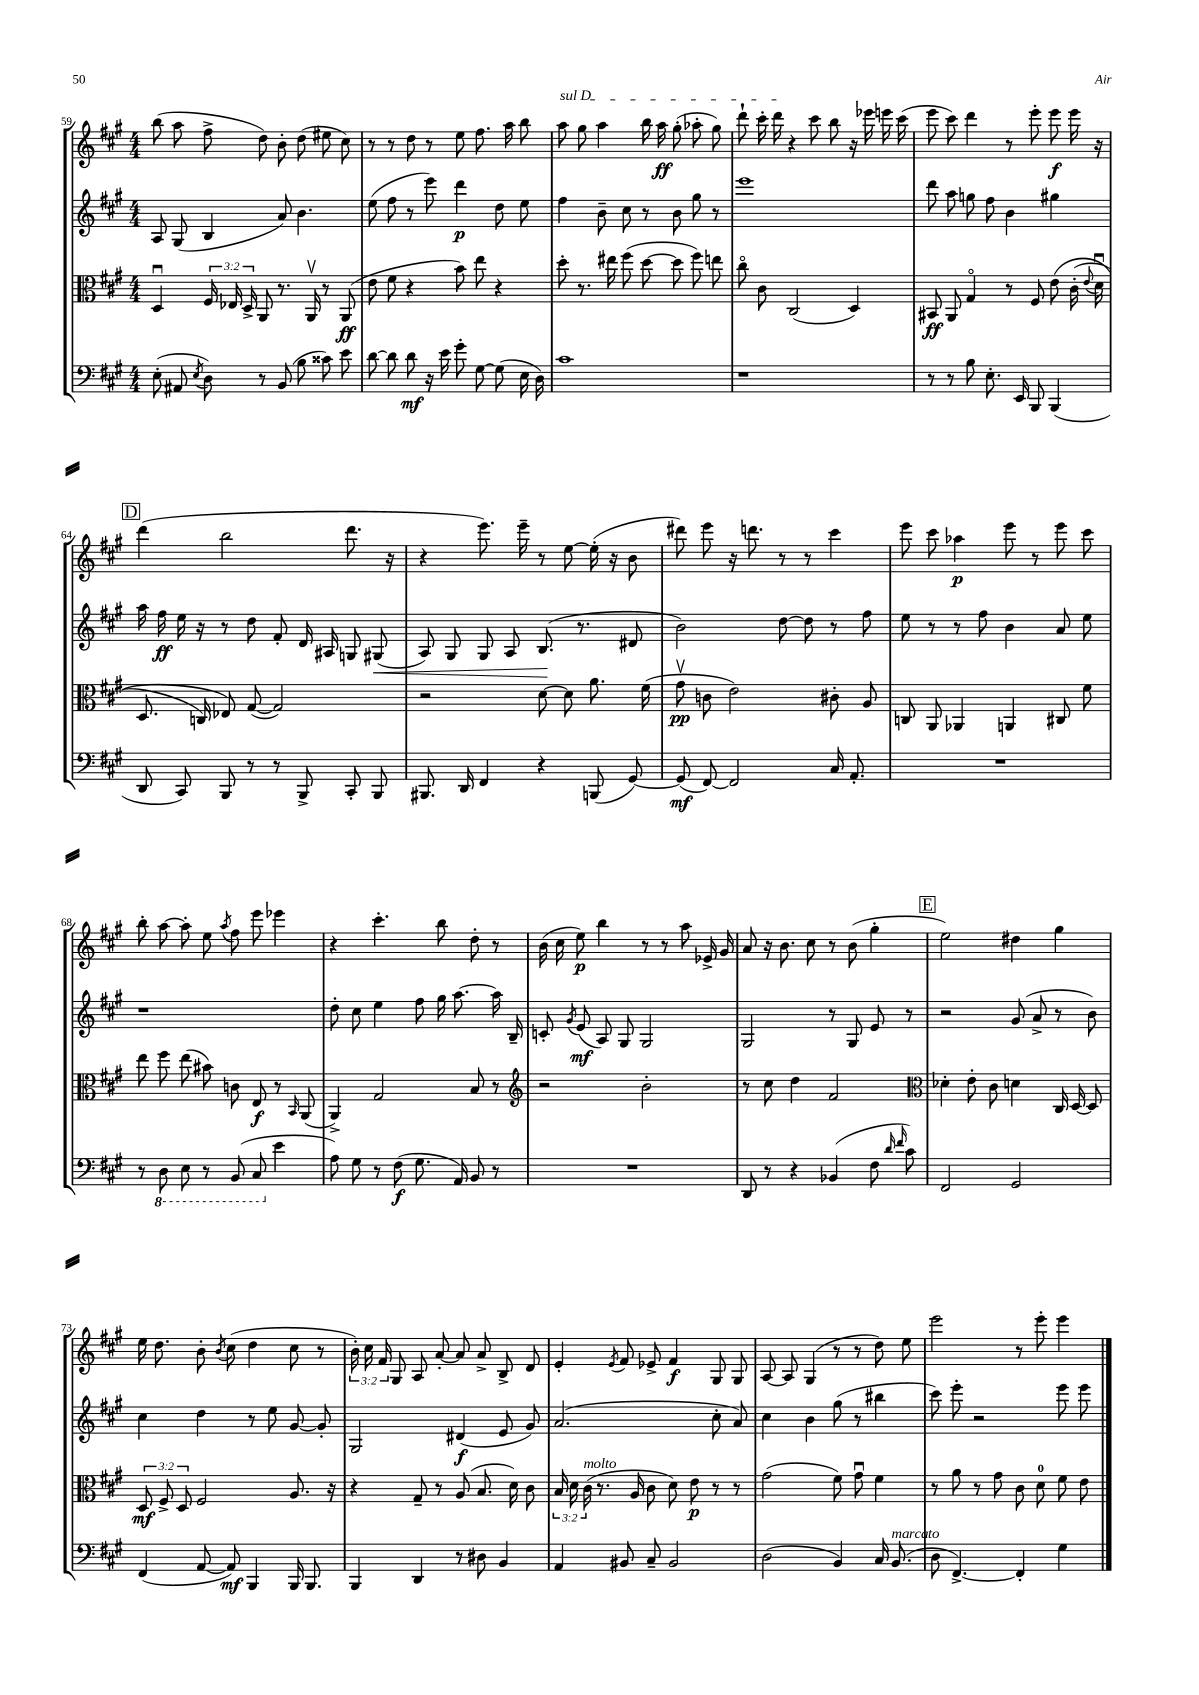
<<
\new StaffGroup <<
\new Staff = "s0" {
    \clef treble \key a \major \numericTimeSignature \time 4/4 \override Staff.TupletNumber.text = #tuplet-number::calc-fraction-text
    \autoBeamOff b''8( a''8 fis''8-> d''8) b'8-. d''8( eis''8 cis''8) |
    r8 r8 d''8 r8 e''8 fis''8. a''16 b''8 |
    \once \override TextSpanner.bound-details.left.text = \markup { \italic "sul D" } a''8\startTextSpan gis''8 a''4 b''16 a''16\ff gis''8-.( aes''8-. gis''8) |
    d'''8-! cis'''16-. d'''16\stopTextSpan r4 cis'''8 b''8 r16 ees'''16 e'''16 cis'''16( |
    e'''8 cis'''8) d'''4 r8 e'''8-. e'''8\f e'''16 r16 |
    \mark \markup { \box "D" } d'''4( b''2 d'''8. r16 |
    r4 e'''8.) e'''16-- r8 e''8~ e''16-.( r16 b'8 |
    dis'''8) e'''8 r16 d'''8. r8 r8 cis'''4 |
    e'''8 cis'''8 aes''4\p e'''8 r8 e'''8 cis'''8 |
    b''8-. a''8~ a''8-. e''8 \acciaccatura { a''8 } fis''8 e'''8 ees'''4 |
    r4 cis'''4.-. b''8 d''8-. r8 |
    b'16( cis''16 e''8\p) b''4 r8 r8 a''8 ees'16-> gis'16 |
    a'8 r16 b'8. cis''8 r8 b'8( gis''4-. |
    \mark \markup { \box "E" } e''2) dis''4 gis''4 |
    e''16 d''8. b'8-. \acciaccatura { b'8 } cis''8( d''4 cis''8 r8 |
    \tuplet 3/2 { b'16-.) cis''16 fis'16 } gis8 a8 a'8~-. a'8 a'8-> b8-> d'8 |
    e'4-. \acciaccatura { e'8 } fis'8 ees'8-> fis'4\f gis8 gis8 |
    a8~ a8 gis4( r8 r8 d''8) e''8 |
    e'''2 r8 e'''8-. e'''4 \bar "|." |
}
\new Staff = "s1" {
    \clef treble \key a \major \numericTimeSignature \time 4/4
    \autoBeamOff a8 gis8( b4 a'8) b'4. |
    e''8( fis''8 r8 e'''8) d'''4\p d''8 e''8 |
    fis''4 b'8-- cis''8 r8 b'8 gis''8 r8 |
    e'''1 |
    d'''8 a''8 g''8 fis''8 b'4 gis''4 |
    \mark \markup { \box "D" } a''16 fis''16\ff e''16 r16 r8 d''8 fis'8-. d'16 ais16 g8 gis8\<( |
    a8) gis8 gis8 a8 b8.\!( r8. dis'8 |
    b'2) d''8~ d''8 r8 fis''8 |
    e''8 r8 r8 fis''8 b'4 a'8 e''8 |
    r1 |
    d''8-. cis''8 e''4 fis''8 gis''16 a''8.~ a''16 b16-- |
    c'8-. \acciaccatura { gis'8 } e'8\mf( a8) gis8 gis2 |
    gis2 r8 gis8 e'8 r8 |
    \mark \markup { \box "E" } r2 gis'8( a'8-> r8 b'8) |
    cis''4 d''4 r8 e''8 gis'8~ gis'8-. |
    gis2 dis'4\f( e'8 gis'8) |
    a'2.( cis''8-. a'8) |
    cis''4 b'4 gis''8( r8 bis''4 |
    cis'''8) e'''8-. r2 e'''8 e'''8 \bar "|." |
}
\new Staff = "s2" {
    \clef alto \key a \major \numericTimeSignature \time 4/4 \override Staff.TupletNumber.text = #tuplet-number::calc-fraction-text
    \autoBeamOff d4\downbow \tuplet 3/2 { fis16 ees16 d16-> } a,8 r8. a,16\upbow r8 a,8\ff( |
    e'8 fis'8 r4 b'8) e''8 r4 |
    d''8-. r8. eis''16 fis''8( d''8~ d''8 fis''8) e''8 |
    cis''8\flageolet cis'8 cis2( d4) |
    bis,8\ff a,8 gis4\flageolet r8 fis8 e'8\( cis'16-.( \appoggiatura { e'8 } d'16\downbow |
    \mark \markup { \box "D" } d8. c16) ees8\) gis8~( gis2) |
    r2 d'8~ d'8 a'8. fis'16( |
    gis'8\upbow\pp c'8 e'2) cis'8-. a8 |
    c8 a,8 aes,4 a,4 cis8 fis'8 |
    e''8 fis''8 e''8( bis'8) c'8 e8\f r8 \grace { b,16 } a,8( |
    a,4->) gis2 b8 r8 |
    \clef treble r2 b'2-. |
    r8 cis''8 d''4 fis'2 |
    \mark \markup { \box "E" } \clef alto des'4-. e'8-. cis'8 d'4 cis16 d16~ d8 |
    \tuplet 3/2 { d8\mf fis8-> d8 } fis2 a8. r16 |
    r4 gis8-- r8 a8( b8. d'16) cis'8 |
    \tuplet 3/2 { b16 d'16 cis'16^\markup { \italic "molto" }( } r8. a16 cis'8 d'8) e'8\p r8 r8 |
    gis'2( fis'8) gis'8\downbow fis'4 |
    r8 a'8 r8 gis'8 cis'8 d'8-0 fis'8 e'8 \bar "|." |
}
\new Staff = "s3" {
    \clef bass \key a \major \numericTimeSignature \time 4/4
    \autoBeamOff e8-.( ais,8 \acciaccatura { e8 } d8) r8 b,8( b8 cisis'8) e'8 |
    d'8~ d'8 d'8\mf r16 e'16 gis'8-. gis8~ gis8( e16 d16) |
    cis'1 |
    r1 |
    r8 r8 b8 e8.-. e,16 b,,8 b,,4( |
    \mark \markup { \box "D" } d,8 cis,8) b,,8 r8 r8 b,,8-> cis,8-. b,,8 |
    bis,,8. d,16 fis,4 r4 b,,8( gis,8~) |
    gis,8\mf( fis,8~) fis,2 cis16 a,8.-. |
    R1 |
    r8 \ottava #-1 d,8 e,8 r8 b,,8( cis,8 \ottava #0 e'4 |
    a8) gis8 r8 fis8\f( gis8. a,16) b,8 r8 |
    R1 |
    d,8 r8 r4 bes,4( fis8 \grace { d'16 fis'16 } cis'8) |
    \mark \markup { \box "E" } fis,2 gis,2 |
    fis,4( a,8~ a,8\mf) b,,4 b,,16 b,,8. |
    b,,4 d,4 r8 dis8 b,4 |
    a,4 bis,8 cis8-- bis,2 |
    d2( b,4) cis16 b,8.^\markup { \italic "marcato" }( |
    d8 fis,4.~->) fis,4-. gis4 \bar "|." |
}
>>
>>
\layout { \context { \Score currentBarNumber = #59 } }
